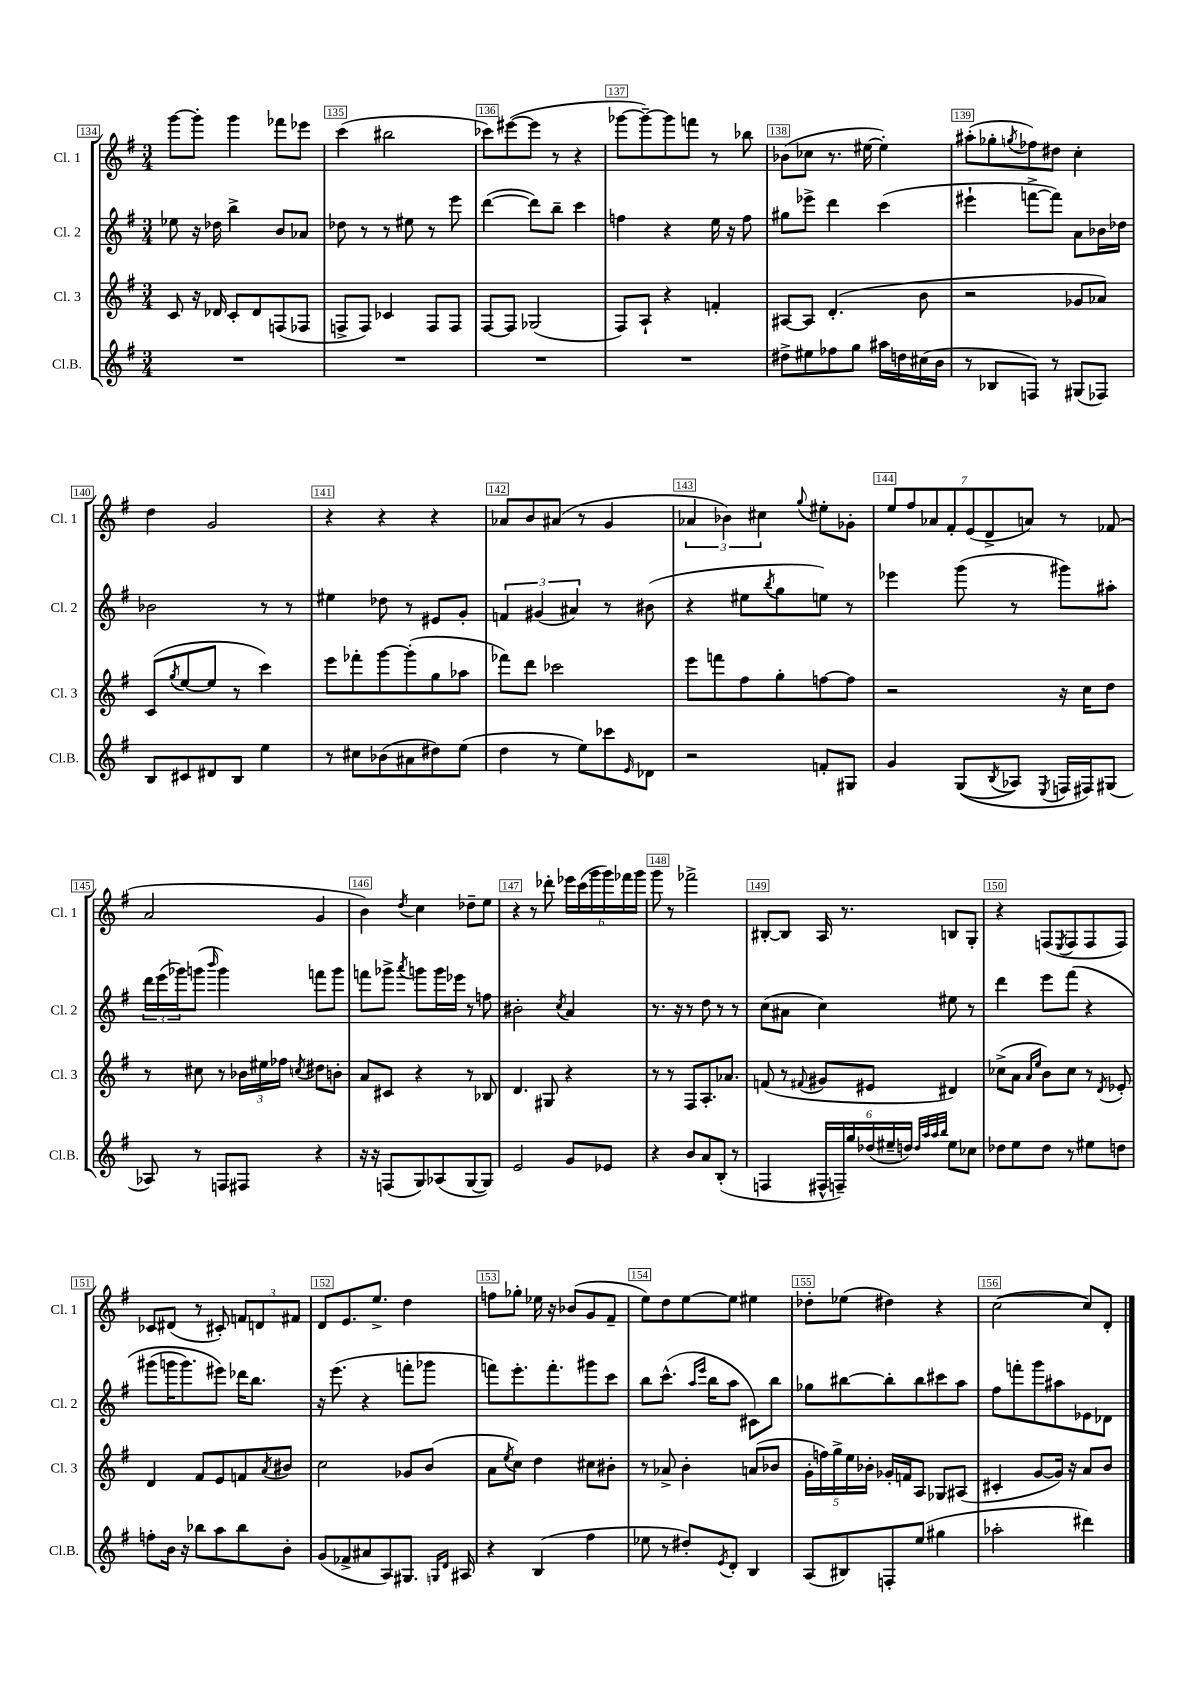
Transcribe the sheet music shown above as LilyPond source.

<<
\new StaffGroup <<
\new Staff = "s0" \with { instrumentName = "Cl. 1" shortInstrumentName = "Cl. 1" } {
    \clef treble \key g \major \numericTimeSignature \time 3/4
    g'''8~ g'''8-. g'''4 fes'''8 ees'''8 |
    c'''4( bis''2 |
    ces'''8) eis'''8~( eis'''8 r8 r4 |
    ges'''8~ ges'''8~--) ges'''8 f'''8 r8 bes''8 |
    bes'8( ces''8 r8. eis''16~ eis''4-.) |
    ais''8-.( ges''8-. \acciaccatura { g''8 } fes''8) dis''8 c''4-. |
    d''4 g'2 |
    r4 r4 r4 |
    aes'8 b'8 ais'8( r8 g'4 |
    \tuplet 3/2 { aes'4 bes'4) cis''4 } \appoggiatura { g''8 } eis''8-. ges'8-. |
    \tuplet 7/4 { e''8 fis''8 aes'8 fis'8-. e'8( d'8-> a'8) } r8 fes'8( |
    a'2 g'4 |
    b'4) \acciaccatura { d''8 } c''4 des''8-- e''8 |
    r4 r8 des'''8-. \tuplet 6/4 { ees'''16 c'''16( g'''16 g'''16) fes'''16 g'''16 } |
    g'''8 r8 fes'''2-> |
    bis8~-. bis8 a16 r8. b8 g8-. |
    r4 f8( \acciaccatura { e8 } f8 f8 f8) |
    ces'8 dis'8( r8 cis'8-.) \tuplet 3/2 { f'8 d'8 fis'8 } |
    d'8 e'8. e''8.-> d''4 |
    f''8 ges''8-. ees''16 r16 bes'8( g'8 fis'8-- |
    e''8) d''8 e''8~ e''8 eis''4 |
    des''8-. ees''8( dis''4) r4 |
    c''2~( c''8) d'8-. \bar "|." |
}
\new Staff = "s1" \with { instrumentName = "Cl. 2" shortInstrumentName = "Cl. 2" } {
    \clef treble \key g \major \numericTimeSignature \time 3/4
    ees''8 r16 des''16 b''4-> b'8 aes'8 |
    des''8 r8 r8 eis''8 r8 e'''8 |
    d'''4~( d'''8) b''8-- c'''4 |
    f''4 r4 e''16 r16 f''8 |
    gis''8 ees'''8-> d'''4 c'''4( |
    eis'''4-! f'''8~-> f'''8) a'8 bes'16 des''16 |
    bes'2 r8 r8 |
    eis''4 des''8 r8 eis'8 g'8-. |
    \tuplet 3/2 { f'4 gis'4( ais'4) } r8 bis'8( |
    r4 eis''8 \acciaccatura { b''8 } g''8 e''8) r8 |
    ees'''4 g'''8( r8 gis'''8) ais''8-. |
    \tuplet 3/2 { d'''16 e'''16( ges'''16) } g'''8( \grace { b'''16 } g'''4) f'''8 g'''8 |
    f'''8 ges'''8-> \acciaccatura { a'''8 } g'''8 g'''16 ees'''16 r8 f''8 |
    bis'2-. \acciaccatura { c''8 } a'4 |
    r8. r16 r8 d''8 r8 r8 |
    c''8( ais'8 c''4) eis''8 r8 |
    d'''4 e'''8 fis'''8\( r4 |
    gis'''8( g'''16 g'''8.) eis'''8\) des'''16 b''8. |
    r16 e'''8.( r4 f'''8-. ges'''8 |
    f'''8) e'''8.-. f'''8.-. gis'''8 c'''8 |
    b''8 c'''8.-^( \grace { a''16 e'''16 } b''16 a''8 cis'8) b''8 |
    ges''8 bis''8~ bis''8-. bis''8 cis'''8 a''8 |
    fis''8 f'''8-. g'''8 ais''8 ees'8 des'8 \bar "|." |
}
\new Staff = "s2" \with { instrumentName = "Cl. 3" shortInstrumentName = "Cl. 3" } {
    \clef treble \key g \major \numericTimeSignature \time 3/4
    c'8 r16 des'16 c'8-. des'8 f8( fes8 |
    f8-> f8) ces'4 f8 f8 |
    fis8~ fis8 ges2( |
    fis8) a8-! r4 f'4-. |
    ais8~ ais8 d'4.-.( b'8 |
    r2 ges'8 aes'8) |
    c'8( \acciaccatura { g''8 } e''8~ e''8 r8 c'''4) |
    e'''8 fes'''8-. g'''8~ g'''8-.( g''8 aes''8 |
    fes'''8) d'''8 ces'''2 |
    e'''8 f'''8 fis''8 g''8-. f''8~ f''8 |
    r2 r16 c''16 d''8 |
    r8 cis''8 r8 \tuplet 3/2 { bes'16 eis''16 fes''16 } \acciaccatura { c''8 } dis''8 b'8-. |
    a'8 cis'8 r4 r8 bes8 |
    d'4. gis8 r4 |
    r8 r8 fis8 a8.-. aes'8. |
    f'8( r8 \appoggiatura { fis'8 } gis'8 eis'8 dis'4) |
    ces''8->( a'8 \grace { a'16 e''16 } b'8) ces''8 r8 \acciaccatura { d'8 } ees'8-. |
    d'4 fis'8 e'8 f'8 \acciaccatura { a'8 } bis'8 |
    c''2 ges'8 b'8( |
    a'8 \acciaccatura { e''8 } c''8) d''4 cis''8 bis'8-. |
    r8 aes'8-> b'4-. a'8( bes'8 |
    \tuplet 5/4 { g'16-. f''16) g''16-> e''16 bes'16-. } ges'16-. f'16 a8 ges8 ais8( |
    cis'4-. g'8~ g'16) r16 a'8 b'8 \bar "|." |
}
\new Staff = "s3" \with { instrumentName = "Cl.B." shortInstrumentName = "Cl.B." } {
    \clef treble \key g \major \numericTimeSignature \time 3/4
    R2. |
    R2. |
    R2. |
    R2. |
    dis''8-> eis''8 fes''8 g''8 ais''16 d''16 cis''16( b'16 |
    r8 bes8 f8) r8 gis8( fes8) |
    b8 cis'8 dis'8 b8 e''4 |
    r8 cis''8 bes'8( ais'8 dis''8) e''8( |
    d''4 r8 e''8) ces'''8 \grace { e'16 } des'8 |
    r2 f'8-. gis8 |
    g'4 g8(\( \acciaccatura { b8 } aes8) \acciaccatura { e8 } f16 fis16\) gis8( |
    aes8) r8 f8 fis8 r4 |
    r16 r16 f8( g8) aes8( g8~ g8) |
    e'2 g'8 ees'8 |
    r4 b'8 a'8 b8-.( r8 |
    f4 \tuplet 6/4 { fis16-^ f16--) g''16 des''16( eis''16-- d''16) } \grace { d''32 a''32 a''32 b''32 } eis''8 ces''8 |
    des''8 e''8 des''8 r8 eis''8 d''8 |
    f''8-. b'16 r16 bes''8 a''8 bes''8 b'8-. |
    g'8( fes'8-> ais'8 a8) gis8. \grace { g16 d'16 } ais16 |
    r4 b4( fis''4 |
    ees''8 r8 dis''8-.) \acciaccatura { e'8 } d'8-. b4 |
    a8( bis8) f8-. e''8( gis''4 |
    aes''2-. dis'''4) \bar "|." |
}
>>
>>
\layout { \context { \Score currentBarNumber = #134 \override BarNumber.break-visibility = ##(#f #t #t) barNumberVisibility = #all-bar-numbers-visible \override BarNumber.stencil = #(make-stencil-boxer 0.1 0.3 ly:text-interface::print) } }
